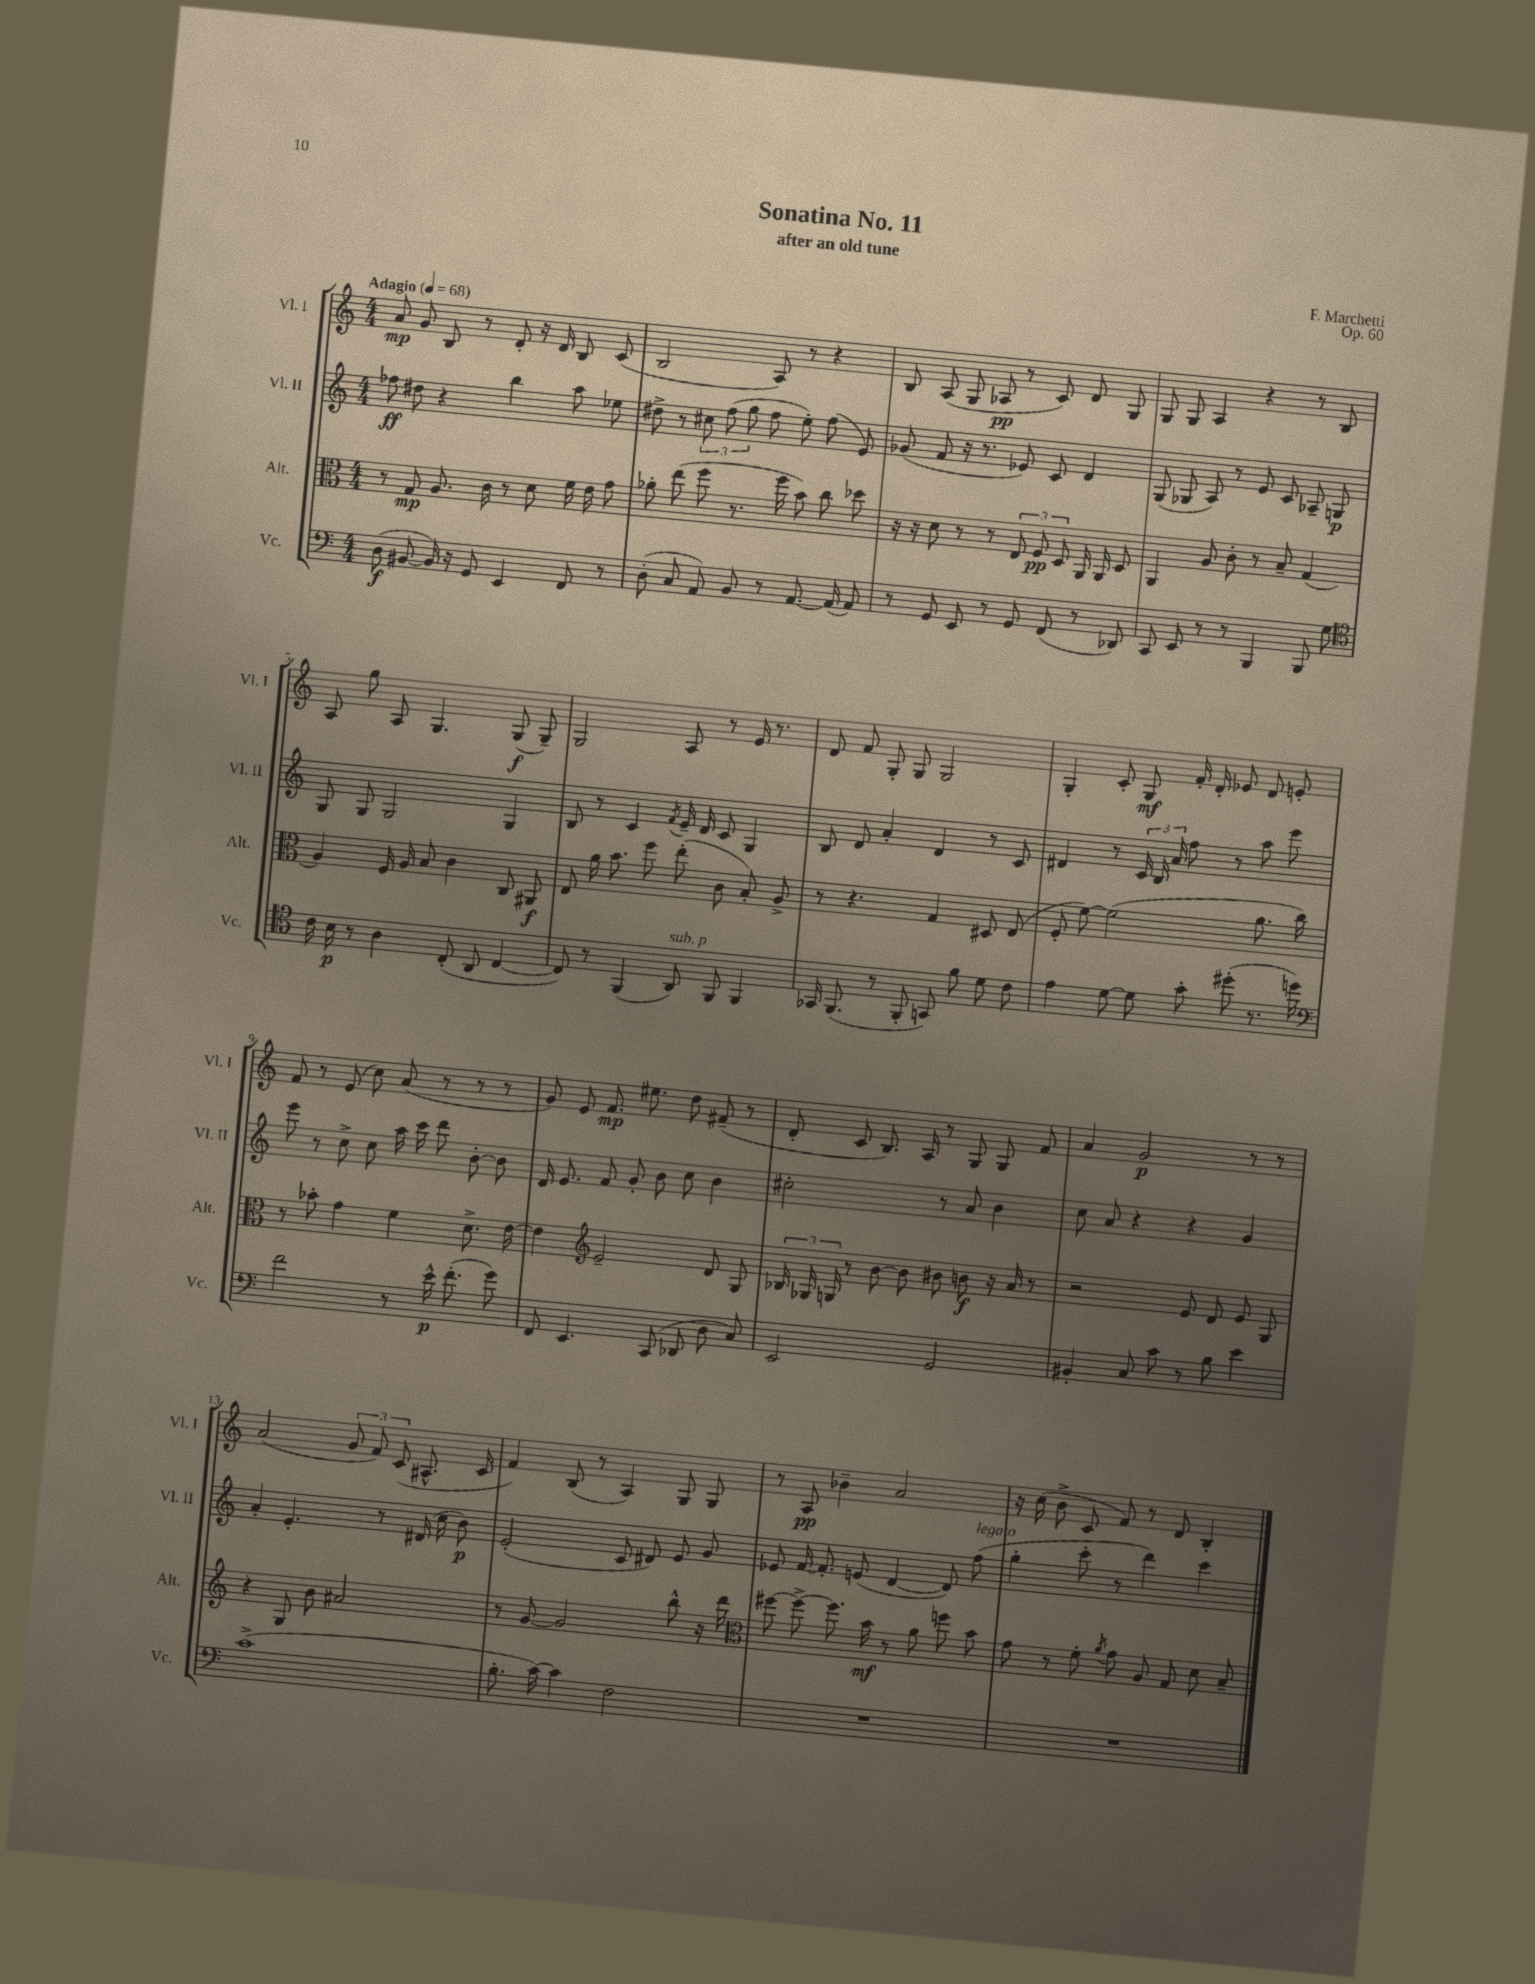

**kern	**kern	**kern	**kern
*staff4	*staff3	*staff2	*staff1
*clefF4	*clefC3	*clefG2	*clefG2
*k[]	*k[]	*k[]	*k[]
*M4/4	*M4/4	*M4/4	*M4/4
*MM68	*MM68	*MM68	*MM68
(8D	8r	8ff-	8a
[8BB#	8G	8dd#	8g
16BB#])	8.A	4r	8B
16r	.	.	.
8GG	.	.	8r
.	16c	.	.
4EE	8r	4bb	8d'
.	8d	.	16r
.	.	.	16d
8FF	16f	8aa	8B
.	16e	.	.
8r	8g	8ee-	(8c
=	=	=	=
(8D'	8a-'	8dd#^	2B
8C	(8ee	8r	.
8AA)	8ff	12cc#	.
.	.	(12ff	.
8BB	8.r	.	.
.	.	12gg	.
8r	.	8ff	8A)
.	16ff	.	.
[8.AA	8b)	8ee')	8r
.	8cc	(8ff	4r
(16AA]	.	.	.
8AA)	8dd-	8e)	.
=	=	=	=
8r	16r	(8g-	8B
.	16r	.	.
8GG	8d	8f	(8A
8EE	8r	16r	8G
.	.	8.r	.
8r	8r	.	8A-
8GG	12E	8e-)	8r
.	12F	.	.
(8FF	.	8c	8c)
.	12D	.	.
8r	16AA	4d	8d
.	16AA	.	.
8DD-)	8D	.	8G
=	=	=	=
8CC	4AA	(8G	8G
8EE	.	8G-	8G
8r	8A	8A)	4A
8r	8c'	8r	.
4BBB	8r	8e	4r
.	8B~	8c	.
8BBB	(4G	8A-~	8r
8G	.	8G	8B
=	=	=	=
*clefC4	*	*	*
16c	4A)	8G	8A
16B	.	.	.
8r	.	8G	8gg
4A	16F	2G	8A
.	16A	.	.
.	8B	.	4.G
(8C'	4c	.	.
8AA	.	.	.
[4C	8C	4G	(8G
.	8AA#	.	8G~)
=	=	=	=
8C])	8E	8B	2G
8r	16a	8r	.
.	8.b	.	.
(4FF	.	4c	.
.	8ff	.	.
.	.	8qf	.
8AA)	(8ee'	16e~	8A
.	.	16d	.
8FF	8c	8c	8r
4FF	8B')	4G	16e
.	.	.	8.r
.	8A^	.	.
=	=	=	=
16GG-	8r	8B	8d
(8.FF	.	.	.
.	4.r	8d	8f
8r	.	4a'	8G'
8FF'	.	.	8G
8GG)	4G	4d	2G
8f	.	.	.
8d	8D#	8r	.
8c	(8E	8c	.
=	=	=	=
4e	8F'	4d#	4G'
.	[8f)	.	.
[8d	(2f]	8r	8c'
8d]	.	24c	8G
.	.	24B	.
.	.	24a	.
8g'	.	8ff	16f'
.	.	.	16d'
(8dd#'	.	8r	8e-
8.r	8.a	8aa	8d
.	.	8eee	8e'
16dd)	16cc)	.	.
=	=	=	=
*clefF4	*	*	*
2f	8r	8eee	8f
.	8b-'	8r	8r
.	4g	8cc^	(8e
.	.	8cc	8cc)
8r	4f	16aa	(8a
.	.	16ccc	.
16e^^	.	8ddd	8r
(8.f'	.	.	.
.	8.d^	[8b'	8r
8g)	.	8b]	8r
.	[16e	.	.
=	=	=	=
8FF	4e]	16d	8g)
.	.	8.e	.
4.EE	.	.	8e
*	*clefG2	*	*
.	2e~	8f	8.f
.	.	8g'	.
.	.	.	8.ee#
(8CC	.	8b	.
8DD-	.	8cc	8dd
8D	8d	4b	(8f#~
8C)	8G	.	8r
=	=	=	=
2EE	24B-	2cc#'	8d'
.	24G-	.	.
.	24G	.	.
.	8r	.	8c
.	[8b	.	8.B)
.	8b]	.	.
.	.	.	16A
2GG	8b#	8r	8r
.	8b	8a	8G
.	16r	4b	8G
.	16a	.	.
.	8r	.	8f
=	=	=	=
4BB#'	2r	8cc	4a
.	.	8a	.
8C	.	4r	2g
8c	.	.	.
8r	8e	4r	.
8B	8d	.	.
4e	8e	4g	8r
.	8G	.	8r
=	=	=	=
(1c^	4r	4a'	(2a
.	8G	4.e'	.
.	8b	.	.
.	2a#	.	12g
.	.	.	12f)
.	.	8r	.
.	.	.	(12c
.	.	(16d#	8.A#^^
.	.	16cc	.
.	.	8b)	.
.	.	.	16c
=	=	=	=
8.B'	8r	(2e'	4f)
.	[8g	.	.
[16c)	.	.	.
4c]	2g]	.	(8B
.	.	.	8r
2F	.	8c	4A)
.	.	8d#)	.
.	8bb^^	8e	8G
.	16r	8g	8G
.	16ddd	.	.
=	=	=	=
*	*clefC3	*	*
1r	[8ff#	8e-	8r
.	8ff#^_	[16f	8A
.	.	8.f']	.
.	8.ff#]	.	4b-~
.	.	(8e	.
.	16b	.	.
.	8r	[4d	2a
.	8a	.	.
.	8ff	8d])	.
.	8b	(8ff	.
=	=	=	=
1r	8g	4gg'	16r
.	.	.	(16cc
.	8r	.	8b^
.	8f'	8ccc'	8c
.	8qa	.	.
.	8g	8r	8f)
.	8A	4ddd)	8r
.	8G	.	8d
.	8d	4ccc	4B'
.	8B~	.	.
==	==	==	==
*-	*-	*-	*-
